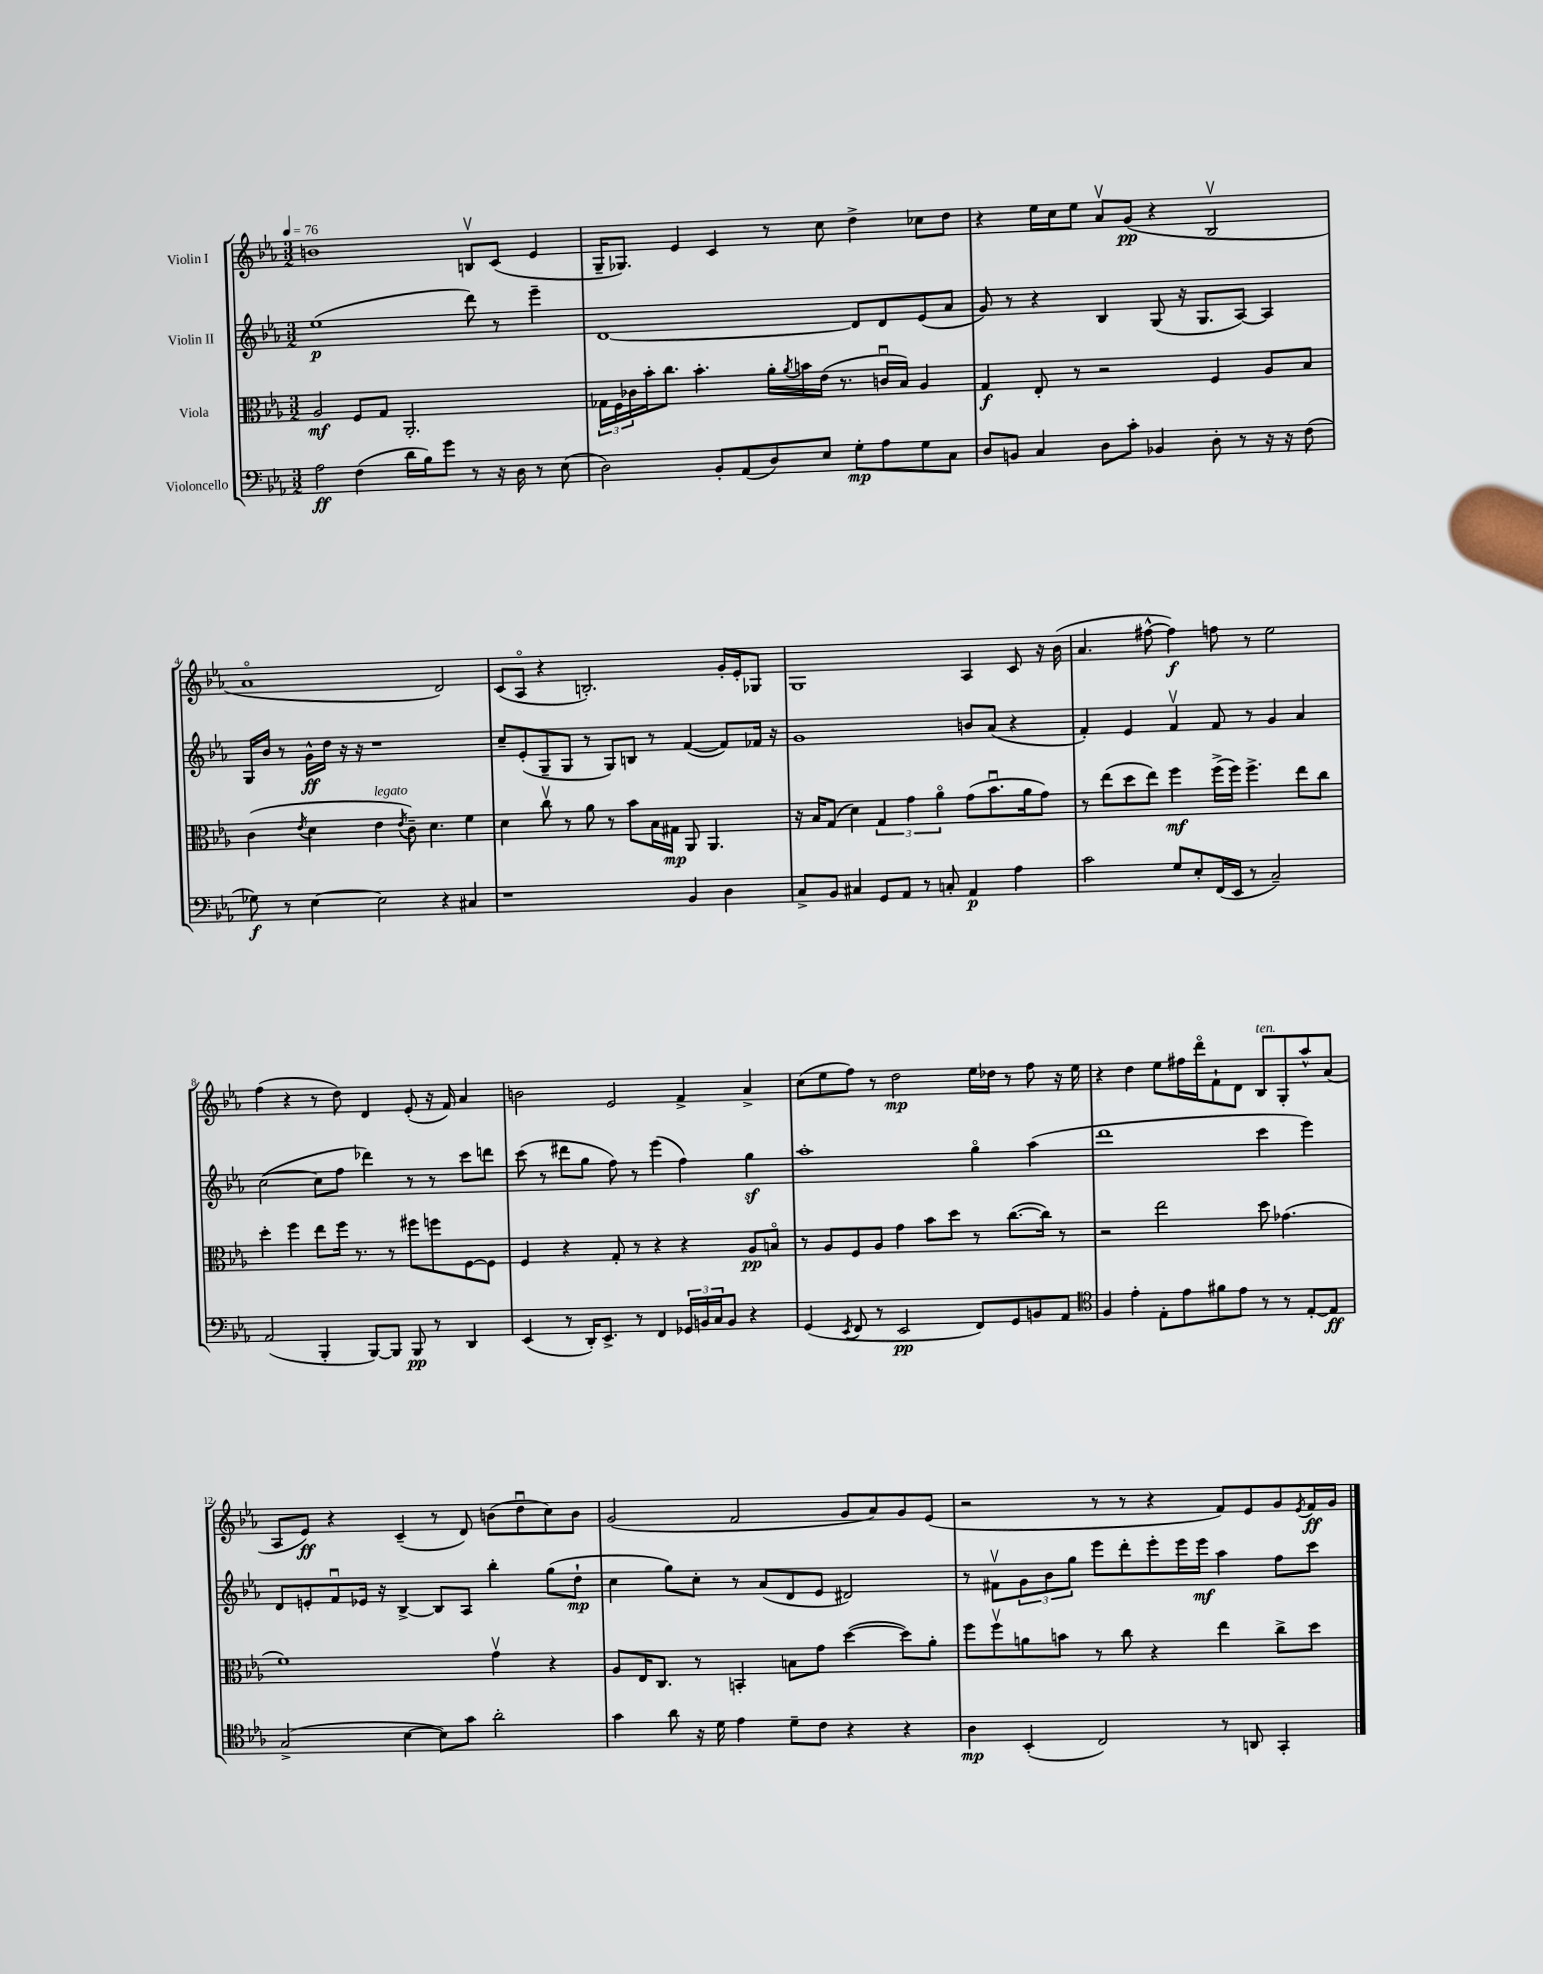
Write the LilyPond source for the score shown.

<<
\new StaffGroup <<
\new Staff = "s0" \with { instrumentName = "Violin I" } {
    \clef treble \key ees \major \numericTimeSignature \time 3/2 \tempo 4 = 76
    b'1 b8\upbow c'8( ees'4 |
    g16-- ges8.) ees'4 c'4 r8 c''8 d''4-> ces''8 d''8 |
    r4 ees''16 c''16 ees''8 aes'8\upbow g'8\pp( r4 bes2\upbow |
    aes'1\flageolet d'2) |
    c'8( aes8\flageolet r4 b2.-.) g'16-. ees'16-. ges8 |
    g1 aes4 c'8 r16 bes'16( |
    aes'4. fis''8~-^ fis''4\f) f''8 r8 ees''2 |
    f''4( r4 r8 d''8) d'4 ees'8-.( r16 f'16) aes'4 |
    b'2 ees'2 f'4-> aes'4-> |
    c''8( ees''8 f''8) r8 d''2\mp ees''16 des''16 r8 f''8 r16 ees''16 |
    r4 d''4 ees''8 fis''16 d'''16\flageolet f'8-! d'8 bes8^\markup { \italic "ten." } g8-. aes''8-^ aes'8( |
    aes8 ees'8\ff) r4 c'4--( r8 d'8) b'8( d''8\downbow c''8) b'8 |
    g'2( f'2 g'8 aes'8) g'8 ees'8( |
    r2 r8 r8 r4 f'8) ees'8 g'8 \acciaccatura { ees'8 } f'16\ff g'16 \bar "|." |
}
\new Staff = "s1" \with { instrumentName = "Violin II" } {
    \clef treble \key ees \major \numericTimeSignature \time 3/2
    ees''1\p( d'''8) r8 ees'''4-- |
    d'1~ d'8 d'8 ees'8( aes'8 |
    g'8) r8 r4 bes4 g8( r16 g8. aes8~) aes4 |
    g16 bes'16 r8 g'16-^\ff d''16 r16 r16 r1 |
    c''8-- ees'8-.( g8-- g8 r8 g8) b8 r8 f'4~( f'8) fes'16 r16 |
    g'1 b'8 aes'8( r4 |
    f'4-.) ees'4 f'4\upbow f'8 r8 g'4 aes'4 |
    c''2~( c''8 f''8 des'''4) r8 r8 c'''8 d'''8 |
    c'''8( r8 dis'''8 g''8 f''8) r8 ees'''4( f''4) g''4\sf |
    aes''1-. g''4\flageolet aes''4( |
    d'''1 c'''4 ees'''4) |
    d'8 e'8-. f'8\downbow ees'16 r16 bes4~-> bes8 aes8 bes''4-. g''8( d''8-!\mp |
    c''4 g''8) c''8-. r8 aes'8( d'8 ees'8 dis'2) |
    r8 fis'8\upbow \tuplet 3/2 { g'8 bes'8 g''8 } ees'''8 d'''8-. ees'''8-. ees'''16 ees'''16\mf aes''4 f''8 c'''8 \bar "|." |
}
\new Staff = "s2" \with { instrumentName = "Viola" } {
    \clef alto \key ees \major \numericTimeSignature \time 3/2
    aes2\mf f8 g8 aes,2.-. |
    \tuplet 3/2 { ges16 f16 ces'16 } bes'16-. c''8. bes'4.-. aes'16-. \acciaccatura { aes'8 } b'16 ees'16( r8. c'16\downbow bes16) aes4 |
    g4\f ees8-. r8 r2 f4 aes8 bes8 |
    c'4( \acciaccatura { ees'8 } d'4 ees'4^\markup { \italic "legato" } \acciaccatura { ees'8 } c'8--) d'4. f'4 |
    d'4 c''8\upbow r8 aes'8 r8 bes'8 bes16 gis16\mp aes,8 aes,4. |
    r16 bes16 g8( d'4) \tuplet 3/2 { g4 g'4 aes'4\flageolet } g'8( bes'8.\downbow aes'16 g'8) |
    r8 ees''8( d''8 ees''8) f''4\mf f''16->( f''16) f''4.-> ees''8 c''8 |
    d''4-. f''4 ees''8 f''16 r8. r8 fis''8 f''8 f8~ f8 |
    f4 r4 g8-. r8 r4 r4 aes8\pp b8\flageolet |
    r8 aes8 f8 aes8 g'4 bes'8 d''8 r8 c''8.~( c''16) r8 |
    r2 ees''2 d''8 ges'4.( |
    f'1) g'4\upbow r4 |
    aes8 ees16 c8. r8 b,4-. b8 g'8 d''4~( d''8) aes'8-. |
    f''8 f''8\upbow a'8 b'8 r8 c''8 r4 ees''4 c''8-> d''8 \bar "|." |
}
\new Staff = "s3" \with { instrumentName = "Violoncello" } {
    \clef bass \key ees \major \numericTimeSignature \time 3/2
    aes2\ff f4( d'16 bes16) g'8 r8 r16 d16 r8 ees8( |
    d2) bes,8-. aes,8( d8) ees8 g8-.\mp aes8 g8 c8 |
    d8 b,8 c4 d8 c'8-. bes,4 d8-. r8 r16 r16 f8( |
    ges8\f) r8 ees4~ ees2 r4 cis4 |
    r1 bes,4 d4 |
    c8-> bes,8 cis4 g,8 aes,8 r8 c8-. aes,4\p aes4 |
    c'2 g8 ees8-. f,16( ees,16 r8 c2--) |
    aes,2( bes,,4-. bes,,8~) bes,,8 bes,,8\pp r8 d,4 |
    ees,4( r8 d,16-.) ees,8.-> r8 f,4 \tuplet 3/2 { ges,16 b,16 c16 } b,8 r4 |
    g,4( \acciaccatura { ees,8 } f,8 r8 ees,2\pp f,8) g,8 b,8 aes,8 |
    \clef tenor f4 ees'4-. ees8-. ees'8 fis'8 ees'8 r8 r8 ees8~-. ees8\ff |
    g2->( bes4~ bes8) g'8 aes'2-. |
    g'4 aes'8 r16 d'16 ees'4 d'8-- c'8 r4 r4 |
    aes4\mp bes,4-.( c2) r8 a,8 g,4-. \bar "|." |
}
>>
>>
